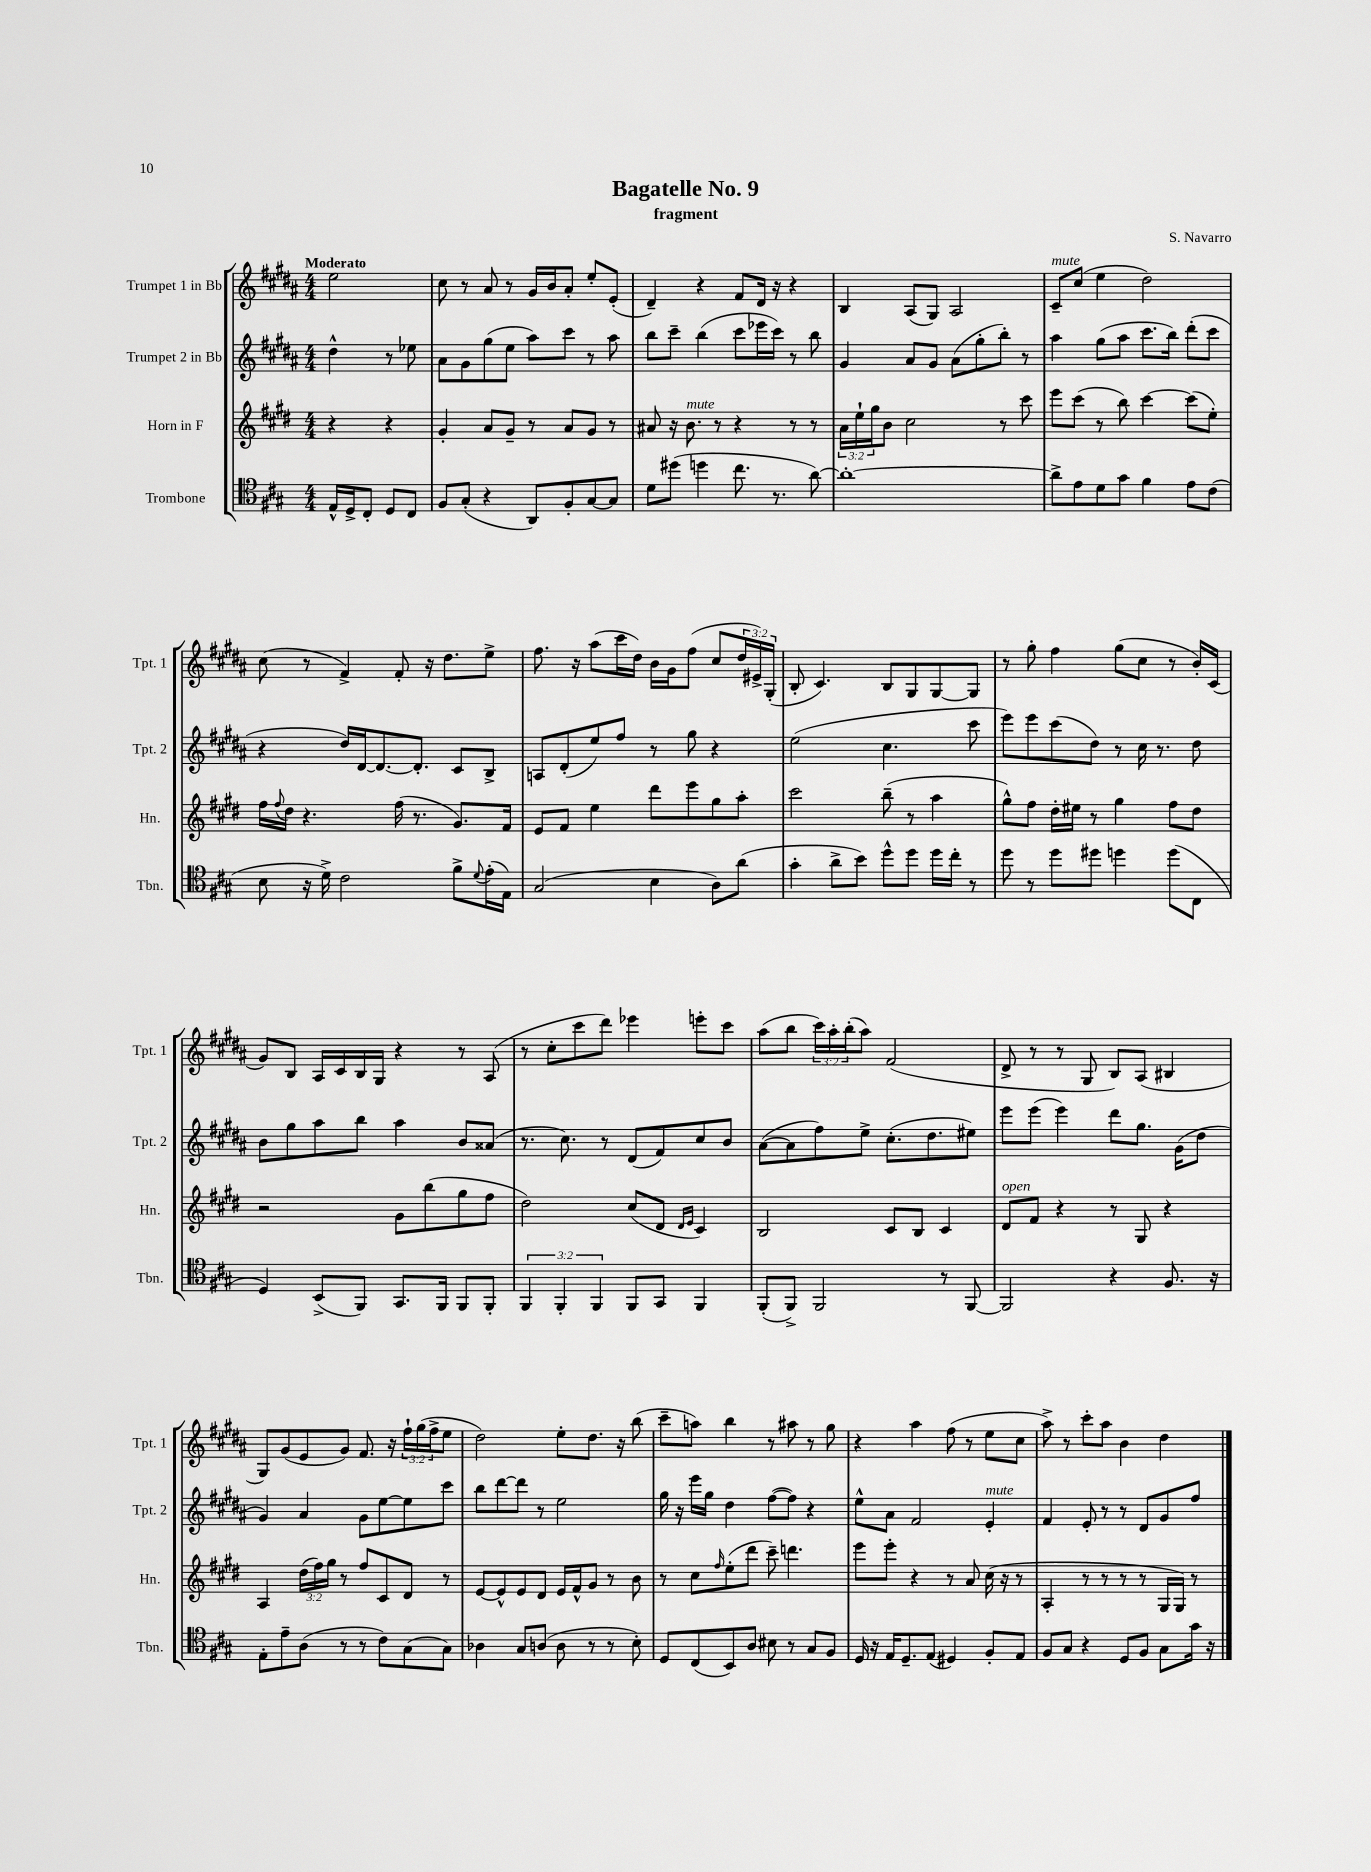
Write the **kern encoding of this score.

**kern	**kern	**kern	**kern
*staff4	*staff3	*staff2	*staff1
*clefC4	*clefG2	*clefG2	*clefG2
*k[f#c#g#]	*k[f#c#g#d#]	*k[f#c#g#d#a#]	*k[f#c#g#d#a#]
*M4/4	*M4/4	*M4/4	*M4/4
16E^^	4r	4dd#^^	2ee
16D^	.	.	.
8C#'	.	.	.
8D	4r	8r	.
8C#	.	8ee-	.
=	=	=	=
8F#	4g#'	8a#	8cc#
(8G#'	.	8g#	8r
4r	8a	(8gg#	8a#
.	8g#~	8ee	8r
8AA)	8r	8aa#)	16g#
.	.	.	16b
8F#'	8a	8ccc#	8a#'
[8G#	8g#	8r	8ee'
8G#]	8r	8aa#	(8e'
=	=	=	=
8d	8a#	8bb	4d#~)
(8dd#	16r	8ccc#~	.
.	8.b	.	.
4dd	.	(4bb	4r
.	8r	.	.
8.cc#	4r	8ccc#	8f#
.	.	16eee-	16d#
8.r	.	16ccc#)	16r
.	8r	8r	4r
[8a)	8r	8bb	.
=	=	=	=
1a'_	24a	4g#	4B
.	24ee`	.	.
.	24gg#	.	.
.	8b	.	.
.	2cc#	8a#	(8A#
.	.	8g#	8G#)
.	.	(8a#	2A#
.	.	8gg#'	.
.	8r	8bb')	.
.	8ccc#	8r	.
=	=	=	=
8a^]	8eee	4aa#	8c#~
8e	(8ccc#	.	(8cc#
8d	8r	(8gg#	4ee
8g#	8bb)	8aa#	.
4f#	[4ccc#	8.ccc#	2dd#)
.	.	16bb)	.
8e	(8ccc#]	(8ddd#'	.
(8c#	8ee')	8ccc#	.
=	=	=	=
8B	16ff#	4r	(8cc#
.	8qqff#	.	.
.	16dd#	.	.
16r	4.r	.	8r
16d^)	.	.	.
2c#	.	16dd#)	4f#^)
.	.	[16d#	.
.	.	8.d#_	.
.	(16ff#	.	8f#'
.	8.r	8.d#']	.
.	.	.	16r
.	.	.	8.dd#
8f#^	8.g#)	8c#	.
8qqd	.	.	.
(16e'	.	8B^	8ee^
16E)	16f#	.	.
=	=	=	=
(2G#	8e	8A	8.ff#
.	8f#	(8d#'	.
.	.	.	16r
.	4ee	8ee)	(8aa#
.	.	8ff#	16ccc#
.	.	.	16dd#)
4B	8ddd#	8r	16b
.	.	.	16g#
.	8eee	8gg#	(8ff#
8A)	8gg#	4r	8cc#
(8a	8aa'	.	24dd#
.	.	.	24e#^)
.	.	.	(24G#'
=	=	=	=
4g#'	2ccc#	(2ee	8B'
.	.	.	4.c#)
8a^	.	.	.
8b)	.	.	.
8dd^^	(8bb~	4.cc#	8B
8dd	8r	.	8G#
16dd	4aa	.	[8G#
16cc#'	.	.	.
8r	.	8ccc#	8G#]
=	=	=	=
8dd	8gg#^^)	8eee)	8r
8r	8ff#	8eee	8gg#'
8dd	16dd#'	(8ccc#	4ff#
.	16ee#	.	.
8dd#	8r	8dd#)	.
4dd	4gg#	8r	(8gg#
.	.	16cc#	8cc#
.	.	8.r	.
(8dd	8ff#	.	8r
8C#	8dd#	8dd#	16b')
.	.	.	(16c#
=	=	=	=
4D)	2r	8b	8g#)
.	.	8gg#	8B
(8BB^	.	8aa#	16A#
.	.	.	16c#
8FF#)	.	8bb	16B
.	.	.	16G#
8.GG#	8g#	4aa#	4r
.	(8bb	.	.
16FF#	.	.	.
8FF#	8gg#	8b	8r
8FF#'	8ff#	(8a##	(8A#
=	=	=	=
6FF#	2dd#)	8.r	8r
.	.	.	8cc#'
6FF#'	.	.	.
.	.	8.cc#)	.
.	.	.	8ccc#
6FF#	.	.	.
.	.	8r	8ddd#)
8FF#	(8cc#	(8d#	4eee-
8GG#	8d#	8f#)	.
.	16qqd#	.	.
.	16qqe	.	.
4FF#	4c#)	8cc#	8eee'
.	.	8b	8ccc#
=	=	=	=
(8FF#'	2B	([8a#	(8aa#
8FF#^)	.	8a#]	8bb
2FF#	.	8ff#)	24ccc#)
.	.	.	24aa#'
.	.	.	(24bb'
.	.	8ee^	8aa#)
.	8c#	(8.cc#'	(2f#
.	8B	.	.
.	.	8.dd#	.
8r	4c#	.	.
[8FF#	.	8ee#)	.
=	=	=	=
2FF#]	8d#	8eee	8d#^
.	8f#	(8eee	8r
.	4r	4eee)	8r
.	.	.	8G#
4r	8r	8ddd#	8B)
.	8G#	8.gg#	(8A#
8.F#	4r	.	4B#
.	.	(16g#	.
.	.	8dd#	.
16r	.	.	.
=	=	=	=
8E'	4A	4g#)	8G#)
8e~	.	.	(8g#
(8A	(24dd#	4a#	8e
.	24ff#)	.	.
.	24gg#	.	.
8r	8r	.	8g#)
8r	8ff#	8g#	8.f#
8c#)	8c#	[8ee	.
.	.	.	16r
(8G#	8d#	8ee]	24ff#`
.	.	.	(24gg#
.	.	.	24ff#^
8G#)	8r	8ccc#	8ee
=	=	=	=
4A-	[8e	8bb	2dd#)
.	8e^^]	[8ddd#	.
8G#	8e	8ddd#]	.
(8A	8d#	8r	.
8A	16e	2ee	8ee'
.	16f#^^	.	.
8r	8g#	.	8.dd#
8r	8r	.	.
.	.	.	16r
8B')	8b	.	(8bb
=	=	=	=
8D	8r	16gg#	8ccc#~
.	.	16r	.
(8C#	8cc#	16eee	8aa)
.	.	16gg#	.
.	16qqff#	.	.
8BB)	(8ee'	4dd#	4bb
8A	8ddd#	.	.
8B#	8ccc#~)	([8ff#	8r
8r	4.ddd	8ff#])	8aa#
8G#	.	4r	8r
8F#	.	.	8gg#
=	=	=	=
16D	8eee	8ee^^	4r
16r	.	.	.
16E	8eee'	8a#	.
8.D~	.	.	.
.	4r	2f#	4aa#
(8E	.	.	.
4D#)	8r	.	(8ff#
.	8a	.	8r
8F#'	(16cc#	4e'	8ee
.	16r	.	.
8E	8r	.	8cc#
=	=	=	=
8F#	4A'	4f#	8aa#^)
8G#	.	.	8r
4r	8r	8e'	8ccc#'
.	8r	8r	8aa#
8D	8r	8r	4b
8F#	8r	8d#	.
8G#	16G#	8g#	4dd#
.	16G#)	.	.
16g#	8r	8ff#	.
16r	.	.	.
==	==	==	==
*-	*-	*-	*-
